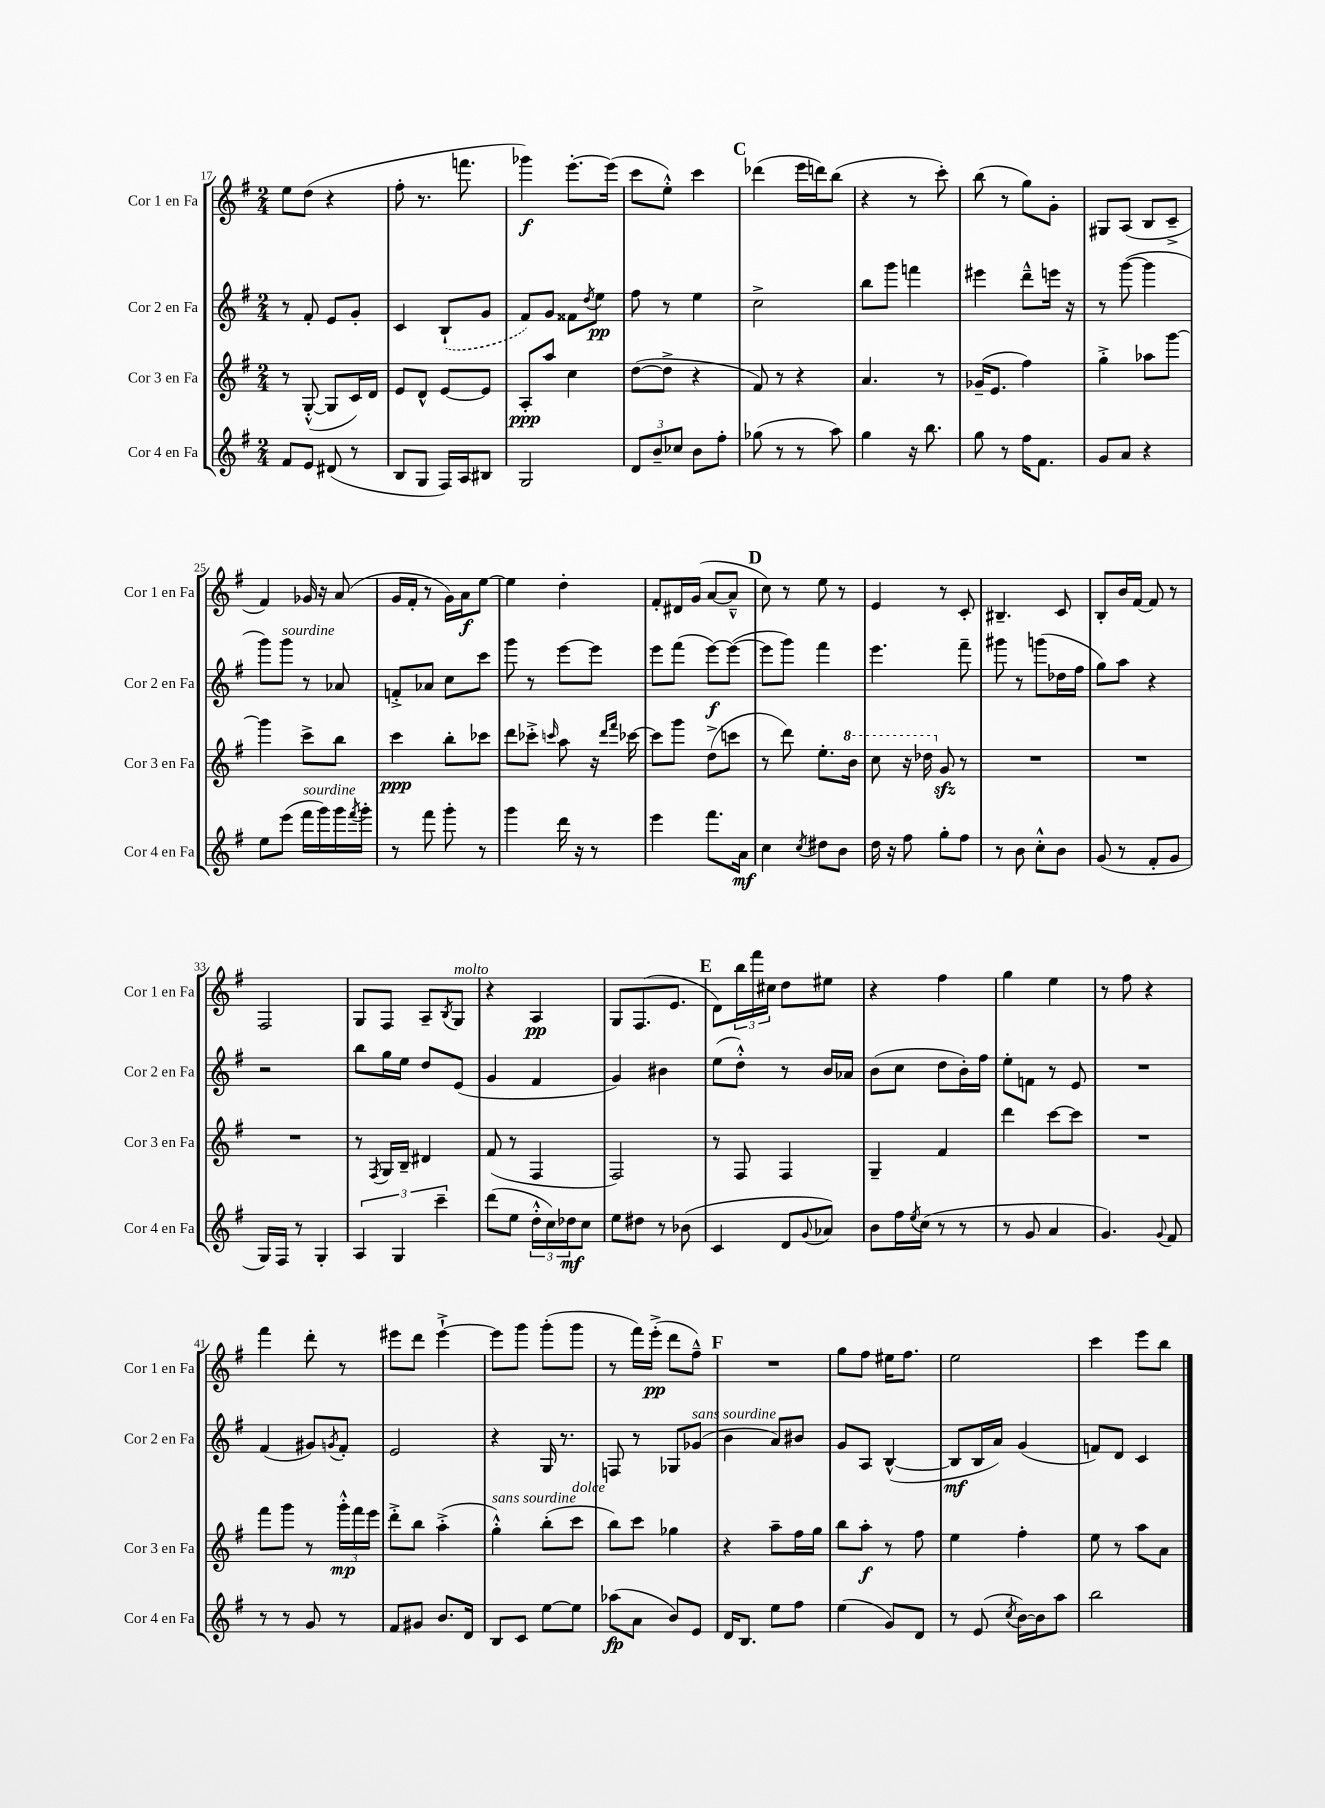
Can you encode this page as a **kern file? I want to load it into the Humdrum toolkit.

**kern	**dynam	**kern	**dynam	**kern	**dynam	**kern	**dynam
*part4	*part4	*part3	*part3	*part2	*part2	*part1	*part1
*staff4	*staff4	*staff3	*staff3	*staff2	*staff2	*staff1	*staff1
*I"Cor 4 en Fa	*	*I"Cor 3 en Fa	*	*I"Cor 2 en Fa	*	*I"Cor 1 en Fa	*
*I'Cor 4 en Fa	*	*I'Cor 3 en Fa	*	*I'Cor 2 en Fa	*	*I'Cor 1 en Fa	*
*clefG2	*	*clefG2	*	*clefG2	*	*clefG2	*
*k[f#]	*	*k[f#]	*	*k[f#]	*	*k[f#]	*
*M2/4	*	*M2/4	*	*M2/4	*	*M2/4	*
=17	=17	=17	=17	=17	=17	=17	=17
8f#/L	.	8r	.	8r	.	8ee\L	.
8e/J	.	([8G'^^/	.	8f#'/	.	(8dd\J	.
(8d#X/	.	8G/L]	.	8e/L	.	4r	.
8r	.	16c/L)	.	8g'/J	.	.	.
.	.	16d/JJ	.	.	.	.	.
=18	=18	=18	=18	=18	=18	=18	=18
8B/L	.	8e/L	.	4c/	.	8ff#'\	.
8G/J	.	8d^^/J	.	.	.	8.r	.
16F#/LL)	.	[8e/L	.	(8B`/L	.	.	.
16A/J	.	.	.	.	.	8.fffn\	.
8B#X/J	.	8e/J]	.	8g/J	.	.	.
=19	=19	=19	=19	=19	=19	=19	=19
2G/	.	8A'/L	ppp	8f#/L)	.	4ggg-X\)	f
.	.	8aa/J	.	8g/J	.	.	.
.	.	4cc\	.	8f##X\L	.	[8.eee'\L	.
.	.	.	.	8qdd/	.	.	.
.	.	.	.	8ee\J	pp	.	.
.	.	.	.	.	.	(16eee\Jk]	.
=20	=20	=20	=20	=20	=20	=20	=20
12d/L	.	([8dd\L	.	8ff#\	.	8ccc\L	.
12b~/	.	.	.	.	.	.	.
.	.	8dd^\J]	.	8r	.	8ee'^^\J)	.
12cc-X/J	.	.	.	.	.	.	.
8b\L	.	4r	.	4ee\	.	4ccc\	.
8ff#'\J	.	.	.	.	.	.	.
!!LO:REH:place=s1:t=C
=21	=21	=21	=21	=21	=21	=21	=21
(8gg-X\	.	8f#/)	.	2cc^\	.	(4ddd-X\	.
8r	.	8r	.	.	.	.	.
8r	.	4r	.	.	.	16eee\LL	.
.	.	.	.	.	.	16dddn\J)	.
8aa\)	.	.	.	.	.	(8bb\J	.
=22	=22	=22	=22	=22	=22	=22	=22
4gg\	.	4.a/	.	8bb\L	.	4r	.
.	.	.	.	8ggg\J	.	.	.
16r	.	.	.	4fffn\	.	8r	.
8.bb\	.	.	.	.	.	.	.
.	.	8r	.	.	.	8ccc'\)	.
=23	=23	=23	=23	=23	=23	=23	=23
8gg\	.	(16g-X~/KL	.	4eee#X\	.	(8bb\	.
.	.	8.e/J	.	.	.	.	.
8r	.	.	.	.	.	8r	.
16ff#\KL	.	4ff#\)	.	8ddd~^^\L	.	8gg\L)	.
8.f#\J	.	.	.	.	.	.	.
.	.	.	.	16eeen\Jk	.	8g'\J	.
.	.	.	.	16r	.	.	.
=24	=24	=24	=24	=24	=24	=24	=24
8g/L	.	4gg'^\	.	8r	.	8G#X/L	.
8a/J	.	.	.	([8ggg\	.	(8A/J	.
4r	.	8aa-X\L	.	4ggg\]	.	8B/L	.
.	.	[8ggg\J	.	.	.	8c~^/J	.
!!LO:LB:g=z
=25	=25	=25	=25	=25	=25	=25	=25
8ee\L	.	4ggg\]	.	8ggg\L)	.	4f#/)	.
!	!	!	!	!LO:TX:a:i:t=sourdine	!	!	!
(8eee\J	.	.	.	8ggg\J	.	.	.
!LO:TX:a:i:t=sourdine	!	!	!	!	!	!	!
16fff#\LL	.	8ccc^\L	.	8r	.	16g-X/	.
16ggg\)	.	.	.	.	.	16r	.
16ggg\	.	8bb\J	.	8a-X/	.	(8a/	.
8qfff#/	.	.	.	.	.	.	.
16ggg'\JJ	.	.	.	.	.	.	.
=26	=26	=26	=26	=26	=26	=26	=26
8r	.	4ccc\	ppp	8fn'^/L	.	16g/LL	.
.	.	.	.	.	.	16f#'/JJ	.
8fff#\	.	.	.	8a-X/J	.	8r	.
8ggg'\	.	8bb'\L	.	8cc\L	.	16g\LL)	.
.	.	.	.	.	.	16a\J	f
8r	.	8ccc-X\J	.	8ccc\J	.	[8ee\J	.
=27	=27	=27	=27	=27	=27	=27	=27
4ggg\	.	8ddd\L	.	8ggg\	.	4ee\]	.
.	.	8ccc-X'^\J	.	8r	.	.	.
.	.	16qqcccn/	.	.	.	.	.
16ddd\	.	8aa\	.	[8eee\L	.	4dd'\	.
16r	.	.	.	.	.	.	.
8r	.	16r	.	8eee\J]	.	.	.
.	.	16qqddd/LL	.	.	.	.	.
.	.	16qqfff#/JJ	.	.	.	.	.
.	.	[16ccc-X\	.	.	.	.	.
=28	=28	=28	=28	=28	=28	=28	=28
4eee\	.	8ccc-\L]	.	8eee\L	.	8f#'/L	.
.	.	8ggg\J	.	(8fff#\J	.	16d#X/L	.
.	.	.	.	.	.	(16g/JJ	.
8.fff#\L	.	(8dd^\L	.	[8eee\L)	f	[8a/L	.
.	.	8cccn\J	.	(8eee\J_	.	8a~^^/J]	.
16a\Jk	mf	.	.	.	.	.	.
!!LO:REH:place=s1:t=D
=29	=29	=29	=29	=29	=29	=29	=29
4cc\	.	8r	.	8eee\L]	.	8cc\)	.
.	.	8ddd\)	.	8ggg\J)	.	8r	.
8qcc/	.	.	.	.	.	.	.
8dd#X\L	.	8.ee'\L	.	4fff#\	.	8ee\	.
8b\J	.	.	.	.	.	8r	.
*	*	*8va	*	*	*	*	*
.	.	16bb\Jk	.	.	.	.	.
=30	=30	=30	=30	=30	=30	=30	=30
16dd\	.	8ccc\	.	4.eee\	.	4e/	.
16r	.	.	.	.	.	.	.
8ff#\	.	16r	.	.	.	.	.
.	.	16ddd-X\	.	.	.	.	.
*	*	*X8va	*	*	*	*	*
8gg'\L	.	8gzz/	.	.	.	8r	.
8ff#\J	.	8r	.	8fff#~\	.	8c'/	.
=31	=31	=31	=31	=31	=31	=31	=31
8r	.	2r	.	8ggg#X\	.	4.B#X~/	.
8b\	.	.	.	8r	.	.	.
8cc'^^\L	.	.	.	(8gggn\L	.	.	.
8b\J	.	.	.	16dd-X\L	.	8c/	.
.	.	.	.	16ff#\JJ	.	.	.
=32	=32	=32	=32	=32	=32	=32	=32
(8g/	.	2r	.	8gg\L)	.	8B'/L	.
8r	.	.	.	8aa\J	.	16b/L	.
.	.	.	.	.	.	[16f#/JJ	.
8f#'/L	.	.	.	4r	.	8f#/]	.
8g/J	.	.	.	.	.	8r	.
!!LO:LB:g=z
=33	=33	=33	=33	=33	=33	=33	=33
16G/LL)	.	2r	.	2r	.	2F#/	.
16F#/JJ	.	.	.	.	.	.	.
8r	.	.	.	.	.	.	.
4G'/	.	.	.	.	.	.	.
=34	=34	=34	=34	=34	=34	=34	=34
6A/	.	8r	.	8bb\L	.	8G/L	.
.	.	8qF#/	.	.	.	.	.
.	.	16G/LL	.	16gg\L	.	8F#/J	.
6G/	.	.	.	.	.	.	.
.	.	16B~/JJ	.	16ee\JJ	.	.	.
.	.	4d#X/	.	8dd/L	.	8A~/L	.
6ccc~\	.	.	.	.	.	.	.
.	.	.	.	.	.	8qB/	.
!	!	!	!	!	!	!LO:TX:a:i:t=molto	!
.	.	.	.	(8e/J	.	8G/J	.
=35	=35	=35	=35	=35	=35	=35	=35
(8ddd\L	.	(8f#/	.	4g/	.	4r	.
8ee\J	.	8r	.	.	.	.	.
24dd'^^\LL	.	4F#/	.	4f#/	.	4A/	pp
24cc\)	.	.	.	.	.	.	.
24dd-X\J	mf	.	.	.	.	.	.
8cc\J	.	.	.	.	.	.	.
=36	=36	=36	=36	=36	=36	=36	=36
8ee\L	.	2F#/)	.	4g/)	.	8G/L	.
8dd#X\J	.	.	.	.	.	(8.F#/	.
8r	.	.	.	4b#X\	.	.	.
.	.	.	.	.	.	8.e/J	.
(8b-X\	.	.	.	.	.	.	.
!!LO:REH:place=s1:t=E
=37	=37	=37	=37	=37	=37	=37	=37
4c/	.	8r	.	(8ee\L	.	8d\L)	.
.	.	8F#/	.	8dd'^^\J)	.	24bb\L	.
.	.	.	.	.	.	24fff#\	.
.	.	.	.	.	.	24cc#X\JJ	.
8d/L	.	4F#/	.	8r	.	8dd\L	.
8qqg/	.	.	.	.	.	.	.
8a-X/J)	.	.	.	16b/LL	.	8ee#X\J	.
.	.	.	.	16a-X/JJ	.	.	.
=38	=38	=38	=38	=38	=38	=38	=38
8b\L	.	4G~/	.	(8b\L	.	4r	.
16ff#\L	.	.	.	8cc\J	.	.	.
8qee/	.	.	.	.	.	.	.
(16cc\JJ	.	.	.	.	.	.	.
8r	.	4f#/	.	8dd\L	.	4ff#\	.
8r	.	.	.	16b'\L)	.	.	.
.	.	.	.	16ff#\JJ	.	.	.
=39	=39	=39	=39	=39	=39	=39	=39
8r	.	4ddd\	.	8ee'\L	.	4gg\	.
8g/	.	.	.	8fn\J	.	.	.
4a/	.	[8ccc\L	.	8r	.	4ee\	.
.	.	8ccc\J]	.	8e/	.	.	.
=40	=40	=40	=40	=40	=40	=40	=40
4.g/)	.	2r	.	2r	.	8r	.
.	.	.	.	.	.	8ff#\	.
.	.	.	.	.	.	4r	.
8qqg/	.	.	.	.	.	.	.
8f#/	.	.	.	.	.	.	.
!!LO:LB:g=z
=41	=41	=41	=41	=41	=41	=41	=41
8r	.	8fff#\L	.	(4f#/	.	4fff#\	.
8r	.	8ggg\J	.	.	.	.	.
8g/	.	8r	.	8g#X/L)	.	8ddd'\	.
.	.	.	.	8qgn/	.	.	.
8r	.	24ggg'^^\LL	mp	8f#'/J	.	8r	.
.	.	24fff#\	.	.	.	.	.
.	.	24eee\JJ	.	.	.	.	.
=42	=42	=42	=42	=42	=42	=42	=42
8f#/L	.	8ddd'^\L	.	2e/	.	8eee#X\L	.
8g#X/J	.	8bb\J	.	.	.	8ddd\J	.
8.b/L	.	(4aa'^\	.	.	.	[4eee#`^\	.
16d/Jk	.	.	.	.	.	.	.
=43	=43	=43	=43	=43	=43	=43	=43
!	!	!LO:TX:a:i:t=sans sourdine	!	!	!	!	!
8B/L	.	4gg'^^\)	.	4r	.	8eee#\L]	.
8c/J	.	.	.	.	.	8ggg\J	.
[8ee\L	.	(8bb'\L	.	16G/	.	(8ggg'\L	.
.	.	.	.	8.r	.	.	.
!	!	!LO:TX:a:i:t=dolce	!	!	!	!	!
8ee\J]	.	8ccc\J	.	.	.	8ggg\J	.
=44	=44	=44	=44	=44	=44	=44	=44
(8aa-X\L	fp	8bb\L)	.	8Fn/	.	8r	.
8a\J	.	8ccc\J	.	8r	.	16fff#\LL)	.
.	.	.	.	.	.	(16eee'^\JJ	pp
8b/L)	.	4gg-X\	.	8G-X/L	.	8ddd\L	.
!	!	!	!	!LO:TX:a:i:t=sans sourdine	!	!	!
8e/J	.	.	.	(8g-X/J	.	8ff#~^^\J)	.
!!LO:REH:place=s1:t=F
=45	=45	=45	=45	=45	=45	=45	=45
16d/KL	.	4r	.	4b\	.	2r	.
8.B/J	.	.	.	.	.	.	.
8ee\L	.	8aa~\L	.	8a/L)	.	.	.
8ff#\J	.	16ff#\L	.	8b#X/J	.	.	.
.	.	16gg\JJ	.	.	.	.	.
=46	=46	=46	=46	=46	=46	=46	=46
(4ee\	.	8bb\L	.	8g/L	.	8gg\L	.
.	.	8aa'\J	f	8A/J	.	8ff#\J	.
8g/L)	.	8r	.	([4B^^/	.	16ee#X\KL	.
.	.	.	.	.	.	8.ff#\J	.
8d/J	.	8ff#\	.	.	.	.	.
=47	=47	=47	=47	=47	=47	=47	=47
8r	.	4ee\	.	8B/L]	mf	2ee\	.
(8e/	.	.	.	16B/L	.	.	.
.	.	.	.	16a/JJ)	.	.	.
8qcc/	.	.	.	.	.	.	.
[16b\LL)	.	4ff#'\	.	(4g/	.	.	.
16b\J]	.	.	.	.	.	.	.
8aa\J	.	.	.	.	.	.	.
=48	=48	=48	=48	=48	=48	=48	=48
2bb\	.	8ee\	.	8fn/L)	.	4ccc\	.
.	.	8r	.	8d/J	.	.	.
.	.	8aa\L	.	4c/	.	8eee\L	.
.	.	8a\J	.	.	.	8bb\J	.
==	==	==	==	==	==	==	==
*-	*-	*-	*-	*-	*-	*-	*-
